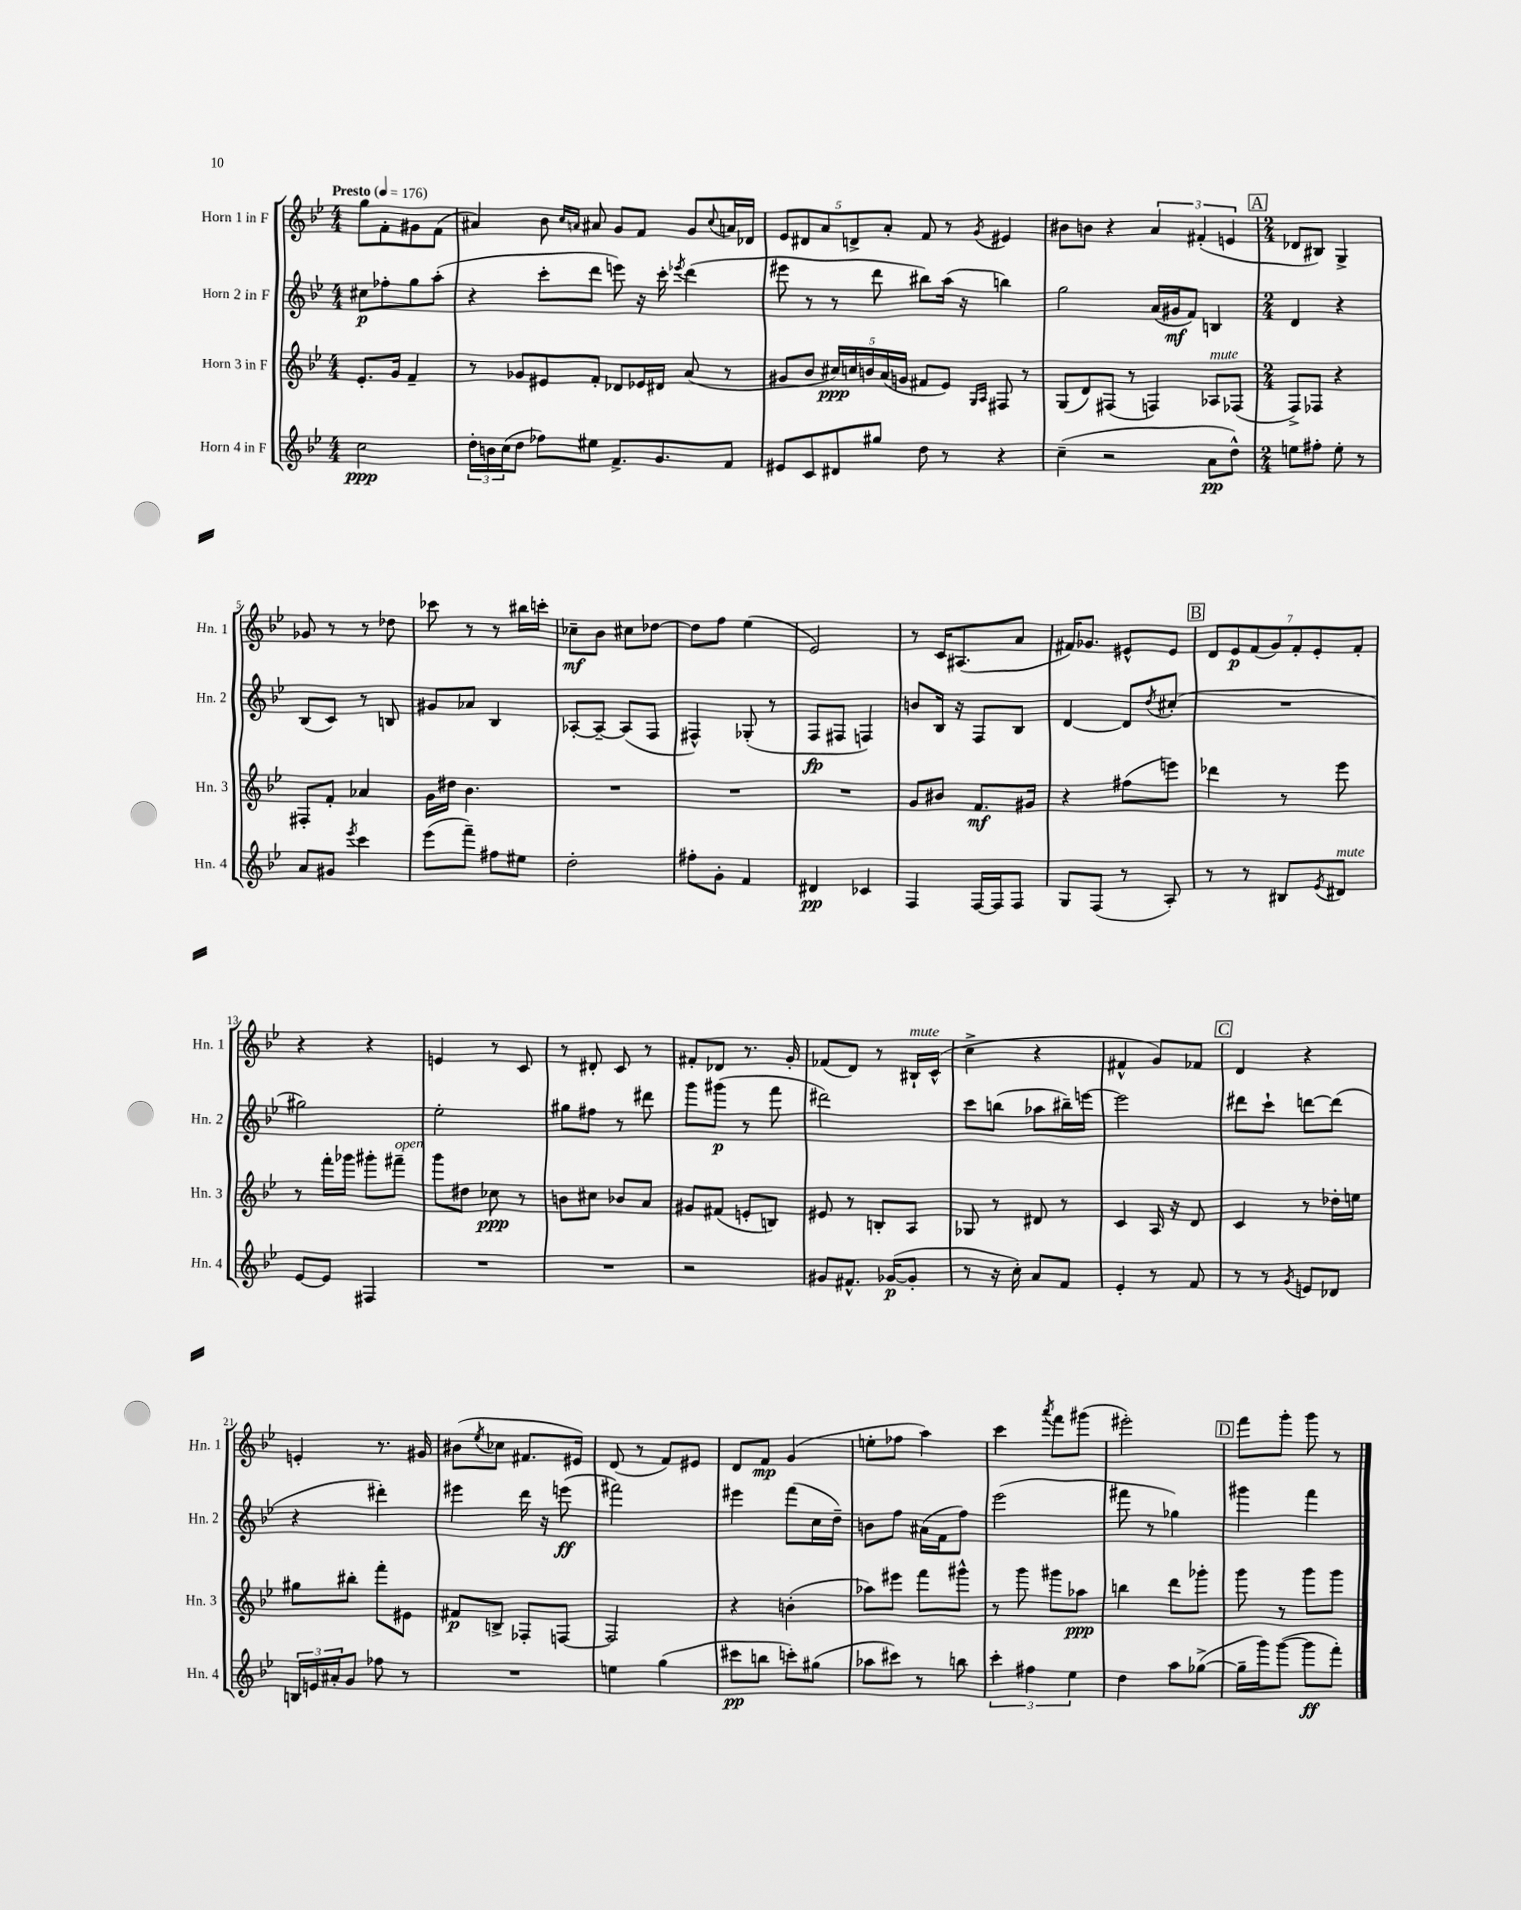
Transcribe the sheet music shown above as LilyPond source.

<<
\new StaffGroup <<
\new Staff = "s0" \with { instrumentName = "Horn 1 in F" shortInstrumentName = "Hn. 1" } {
    \clef treble \key bes \major \numericTimeSignature \time 4/4 \partial 2 \tempo "Presto" 4 = 176
    g''8 f'8-. gis'8 f'8( |
    ais'4) bes'8 \grace { c''16 a'16 } ais'8 g'8 f'8 g'8 \appoggiatura { c''8 } a'16 des'16 |
    \tuplet 5/4 { ees'8 dis'8 a'8 d'8-> a'8-. } f'8 r8 \acciaccatura { g'8 } eis'4 |
    bis'8 b'8 r4 \tuplet 3/2 { a'4 fis'4-.( e'4 } |
    \mark \markup { \box "A" } \numericTimeSignature \time 2/4 des'8 bis8) g4-> |
    ges'8 r8 r8 des''8 |
    ces'''8 r8 r8 bis''16 c'''16-. |
    ces''8--\mf bes'8 cis''8 des''8~ |
    des''8 f''8 ees''4( |
    ees'2) |
    r8 c'16 ais8.( a'8 |
    fis'16) ges'8. eis'8-^ eis'8 |
    \mark \markup { \box "B" } \tuplet 7/4 { d'8 ees'8\p f'8( g'8) f'8-. ees'8-. f'8-. } |
    r4 r4 |
    e'4 r8 c'8 |
    r8 dis'8-. c'8 r8 |
    fis'8-. des'8 r8. g'16-. |
    fes'8( d'8) r8 bis16-!^\markup { \italic "mute" } c'16-^( |
    c''4-> r4 |
    fis'4-^ g'8) fes'8 |
    \mark \markup { \box "C" } d'4 r4 |
    e'4-. r8. gis'16 |
    bis'8( \acciaccatura { ees''8 } ces''8 fis'8. eis'16) |
    d'8( r8 f'8) eis'8 |
    d'8 f'8\mp g'4( |
    e''8-. fes''8 a''4) |
    c'''4 \acciaccatura { a'''8 } f'''8 gis'''8( |
    eis'''2-.) |
    \mark \markup { \box "D" } f'''8 g'''8-. g'''8 r8 \bar "|." |
}
\new Staff = "s1" \with { instrumentName = "Horn 2 in F" shortInstrumentName = "Hn. 2" } {
    \clef treble \key bes \major \numericTimeSignature \time 4/4 \partial 2
    cis''8\p fes''8-. g''8 a''8-.( |
    r4 c'''8-. d'''8 e'''8) r16 c'''16-. \acciaccatura { ees'''8 } d'''4( |
    eis'''8 r8 r8 d'''8 bis''8) a''16( r16 b''4) |
    g''2 a'16( gis'16\mf f'8) b4 |
    \mark \markup { \box "A" } \numericTimeSignature \time 2/4 d'4 r4 |
    bes8( c'8) r8 b8 |
    gis'8 aes'8 bes4 |
    aes8~-. aes8~-- aes8( f8 |
    fis4-^) ges8-.( r8 |
    f8\fp fis8 f4) |
    b'8 bes16 r16 f8 bes8 |
    d'4~ d'8 \acciaccatura { d''8 } cis''8-.( |
    \mark \markup { \box "B" } R2 |
    gis''2) |
    ees''2-. |
    gis''8 fis''8 r8 dis'''8 |
    g'''8 gis'''8\p( r8 f'''8 |
    dis'''2) |
    c'''8 b''8( aes''8 bis''16--) e'''16~ |
    e'''2 |
    \mark \markup { \box "C" } dis'''8 c'''8-! d'''8~ d'''8( |
    r4 dis'''4-.) |
    eis'''4 d'''16 r16 e'''8\ff( |
    fis'''2) |
    eis'''4 f'''8( c''16 d''16--) |
    b'8 f''8 ais'16( f'16 f''8) |
    ees'''2( |
    fis'''8 r8 ges''4) |
    \mark \markup { \box "D" } gis'''4 f'''4 \bar "|." |
}
\new Staff = "s2" \with { instrumentName = "Horn 3 in F" shortInstrumentName = "Hn. 3" } {
    \clef treble \key bes \major \numericTimeSignature \time 4/4 \partial 2
    ees'8.-. g'16 f'4-- |
    r8 ges'8 eis'8 f'8-. des'8 ees'16 dis'16 a'8( r8 |
    gis'8 bes'8 \tuplet 5/4 { cis''16\ppp) c''16 b'16 a'16( g'16 } fis'8 ees'8) \grace { g16 a16 } fis8 r8 |
    g8( d'8) fis8( r8 f4) aes8^\markup { \italic "mute" } fes8( |
    \mark \markup { \box "A" } \numericTimeSignature \time 2/4 f8->) fes8 r4 |
    fis8-. f'8-. aes'4 |
    g'16 dis''16 bes'4. |
    R2 |
    R2 |
    R2 |
    g'8 bis'8 f'8.\mf gis'16 |
    r4 fis''8( e'''8) |
    \mark \markup { \box "B" } des'''4 r8 ees'''8 |
    r8 f'''16-. ges'''16 gis'''8-. fis'''8--^\markup { \italic "open" } |
    g'''8 dis''8 ces''8\ppp r8 |
    b'8 cis''8 bes'8 a'8 |
    gis'8 fis'8( e'8-. b8) |
    eis'8 r8 b8-. a8 |
    ges8 r8 dis'8 r8 |
    c'4 a16 r16 d'8 |
    \mark \markup { \box "C" } c'4 r8 des''16-. e''16 |
    gis''8 bis''8-. f'''8-. eis'8 |
    fis'8\p b8-> fes8-. f8~ |
    f2 |
    r4 b'4-.( |
    aes''8) eis'''8 f'''8 gis'''8-^ |
    r8 g'''8 gis'''8 aes''8\ppp |
    b''4 d'''8 ges'''8-. |
    \mark \markup { \box "D" } g'''8 r8 g'''8 g'''8 \bar "|." |
}
\new Staff = "s3" \with { instrumentName = "Horn 4 in F" shortInstrumentName = "Hn. 4" } {
    \clef treble \key bes \major \numericTimeSignature \time 4/4 \partial 2
    c''2\ppp |
    \tuplet 3/2 { d''16-. b'16 c''16( } d''8 fes''8) eis''8 f'8.-> g'8. f'8 |
    eis'8 c'8 dis'8 gis''8 d''8 r8 r4 |
    c''4--( r2 a'8\pp d''8-^) |
    \mark \markup { \box "A" } \numericTimeSignature \time 2/4 e''8 fis''8-. e''8-. r8 |
    a'8 gis'8 \acciaccatura { ees'''8 } c'''4 |
    ees'''8( f'''8--) fis''8 eis''8 |
    d''2-. |
    fis''8-. g'8-. f'4 |
    dis'4\pp ces'4 |
    f4 f16~ f16 f8 |
    g8 f8( r8 a8-.) |
    \mark \markup { \box "B" } r8 r8 bis8 \acciaccatura { ees'8 } dis'8^\markup { \italic "mute" } |
    ees'8~ ees'8 fis4 |
    R2 |
    R2 |
    r2 |
    gis'8 fis'8.-^ ges'16~\p( ges'8-. |
    r8 r16 c''16-.) a'8 f'8 |
    ees'4-. r8 f'8 |
    \mark \markup { \box "C" } r8 r8 \acciaccatura { g'8 } e'8 des'8 |
    \tuplet 3/2 { b16 e'16 ais'16-. } g'8 fes''8 r8 |
    R2 |
    e''4 g''4( |
    cis'''8\pp b''8 c'''8-.) gis''8( |
    aes''8 cis'''8) r8 b''8 |
    \tuplet 3/2 { c'''4-. fis''4 ees''4 } |
    d''4 a''8 ges''8~->( |
    \mark \markup { \box "D" } ges''16-- g'''16) g'''8~( g'''8\ff f'''8-.) \bar "|." |
}
>>
>>
